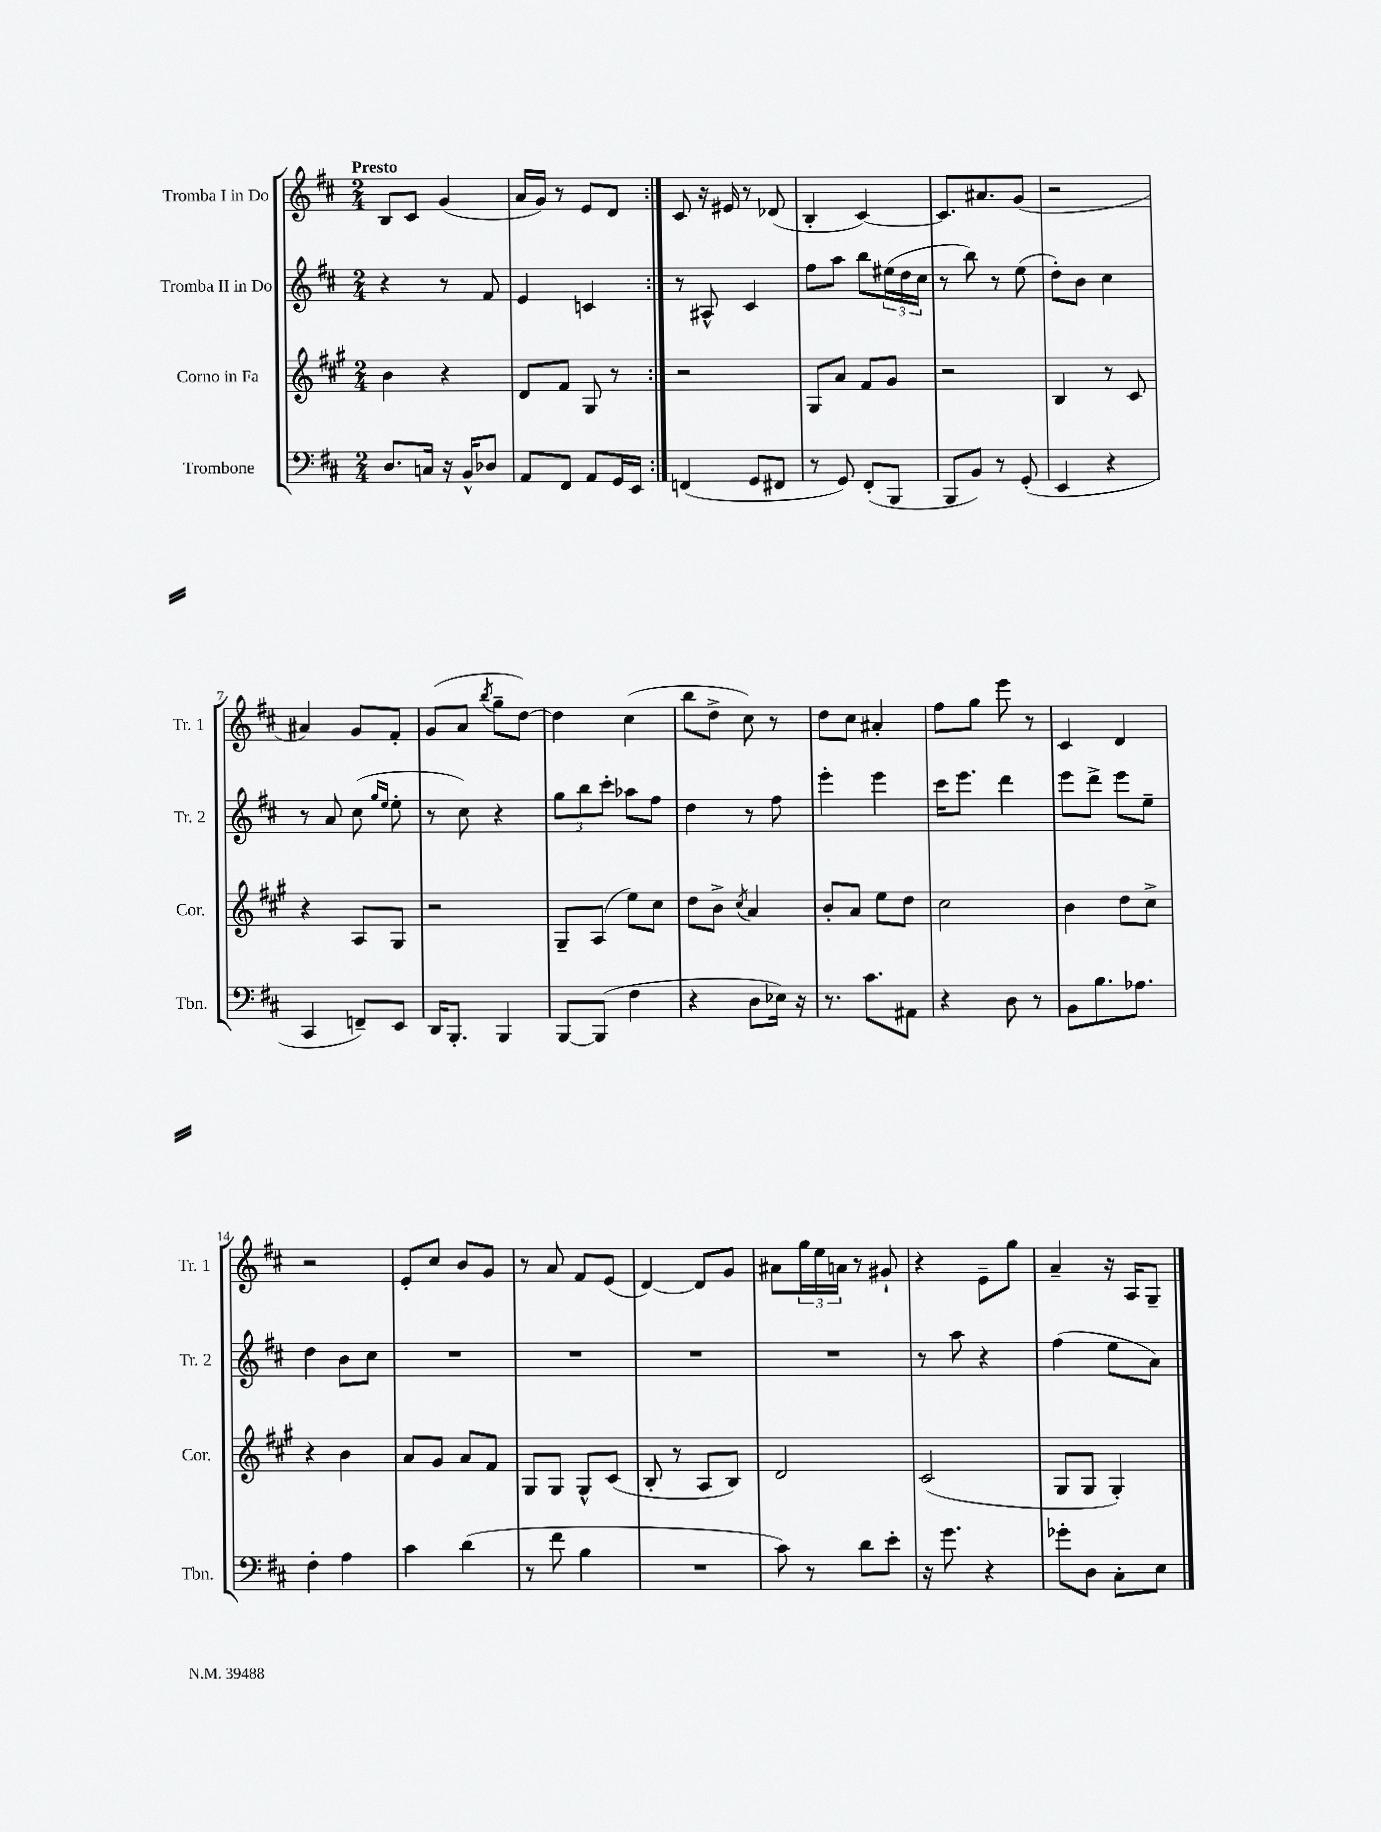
<<
\new StaffGroup <<
\new Staff = "s0" \with { instrumentName = "Tromba I in Do" shortInstrumentName = "Tr. 1" } {
    \clef treble \key d \major \numericTimeSignature \time 2/4 \tempo "Presto"
    \repeat volta 2 { b8 cis'8 g'4( |
    a'16 g'16) r8 e'8 d'8 | }
    cis'8 r16 eis'16 r8 des'8( |
    b4-. cis'4~) |
    cis'8. ais'8. g'8( |
    r2 |
    ais'4) g'8 fis'8-. |
    g'8( a'8 \acciaccatura { b''8 } g''8-- d''8~) |
    d''4 cis''4( |
    b''8 d''8-> cis''8) r8 |
    d''8 cis''8 ais'4-. |
    fis''8 g''8 e'''8 r8 |
    cis'4 d'4 |
    r2 |
    e'8-. cis''8 b'8 g'8 |
    r8 a'8 fis'8 e'8( |
    d'4~) d'8 g'8 |
    ais'8 \tuplet 3/2 { g''16 e''16 a'16 } r8 gis'8-! |
    r4 e'8-- g''8 |
    a'4-- r16 a16 g8-- \bar "|." |
}
\new Staff = "s1" \with { instrumentName = "Tromba II in Do" shortInstrumentName = "Tr. 2" } {
    \clef treble \key d \major \numericTimeSignature \time 2/4
    \repeat volta 2 { r4 r8 fis'8 |
    e'4 c'4 | }
    r8 ais8-^ cis'4 |
    fis''8 a''8 b''8 \tuplet 3/2 { eis''16( d''16 cis''16 } |
    r8 b''8) r8 e''8( |
    d''8-.) b'8 cis''4 |
    r8 a'8 cis''8( \grace { g''16 e''16 } e''8-. |
    r8 cis''8) r4 |
    \tuplet 3/2 { g''8 b''8 cis'''8-. } aes''8 fis''8 |
    d''4 r8 fis''8 |
    e'''4-. e'''4 |
    cis'''16 e'''8. d'''4 |
    e'''8 d'''8-> e'''8 e''8-- |
    d''4 b'8 cis''8 |
    R2 |
    R2 |
    R2 |
    R2 |
    r8 a''8 r4 |
    fis''4( e''8 a'8) \bar "|." |
}
\new Staff = "s2" \with { instrumentName = "Corno in Fa" shortInstrumentName = "Cor." } {
    \clef treble \key a \major \numericTimeSignature \time 2/4
    \repeat volta 2 { b'4 r4 |
    d'8 fis'8 gis8 r8 | }
    r2 |
    gis8 a'8 fis'8 gis'8 |
    r2 |
    b4 r8 cis'8 |
    r4 a8 gis8 |
    r2 |
    gis8-- a8( e''8) cis''8 |
    d''8 b'8-> \acciaccatura { cis''8 } a'4 |
    b'8-. a'8 e''8 d''8 |
    cis''2 |
    b'4 d''8 cis''8-> |
    r4 b'4 |
    a'8 gis'8 a'8 fis'8 |
    gis8 gis8 gis8-^ cis'8( |
    b8-. r8 a8 b8) |
    d'2 |
    cis'2( |
    gis8 gis8 gis4-.) \bar "|." |
}
\new Staff = "s3" \with { instrumentName = "Trombone" shortInstrumentName = "Tbn." } {
    \clef bass \key d \major \numericTimeSignature \time 2/4
    \repeat volta 2 { d8. c16 r16 b,16-^ des8 |
    a,8 fis,8 a,8 g,16 e,16 | }
    f,4( g,8 fis,8 |
    r8 g,8) fis,8-.( b,,8 |
    b,,8 b,8) r8 g,8-.( |
    e,4 r4 |
    cis,4 f,8--) e,8 |
    d,16 b,,8.-. b,,4 |
    b,,8~ b,,8( fis4 |
    r4 d8 ees16) r16 |
    r8. cis'8. ais,8 |
    r4 d8 r8 |
    b,8 b8. aes8. |
    fis4-. a4 |
    cis'4 d'4( |
    r8 fis'8 b4 |
    R2 |
    cis'8) r8 d'8 e'8-. |
    r16 g'8. r4 |
    ges'8-. d8 cis8-. e8 \bar "|." |
}
>>
>>
